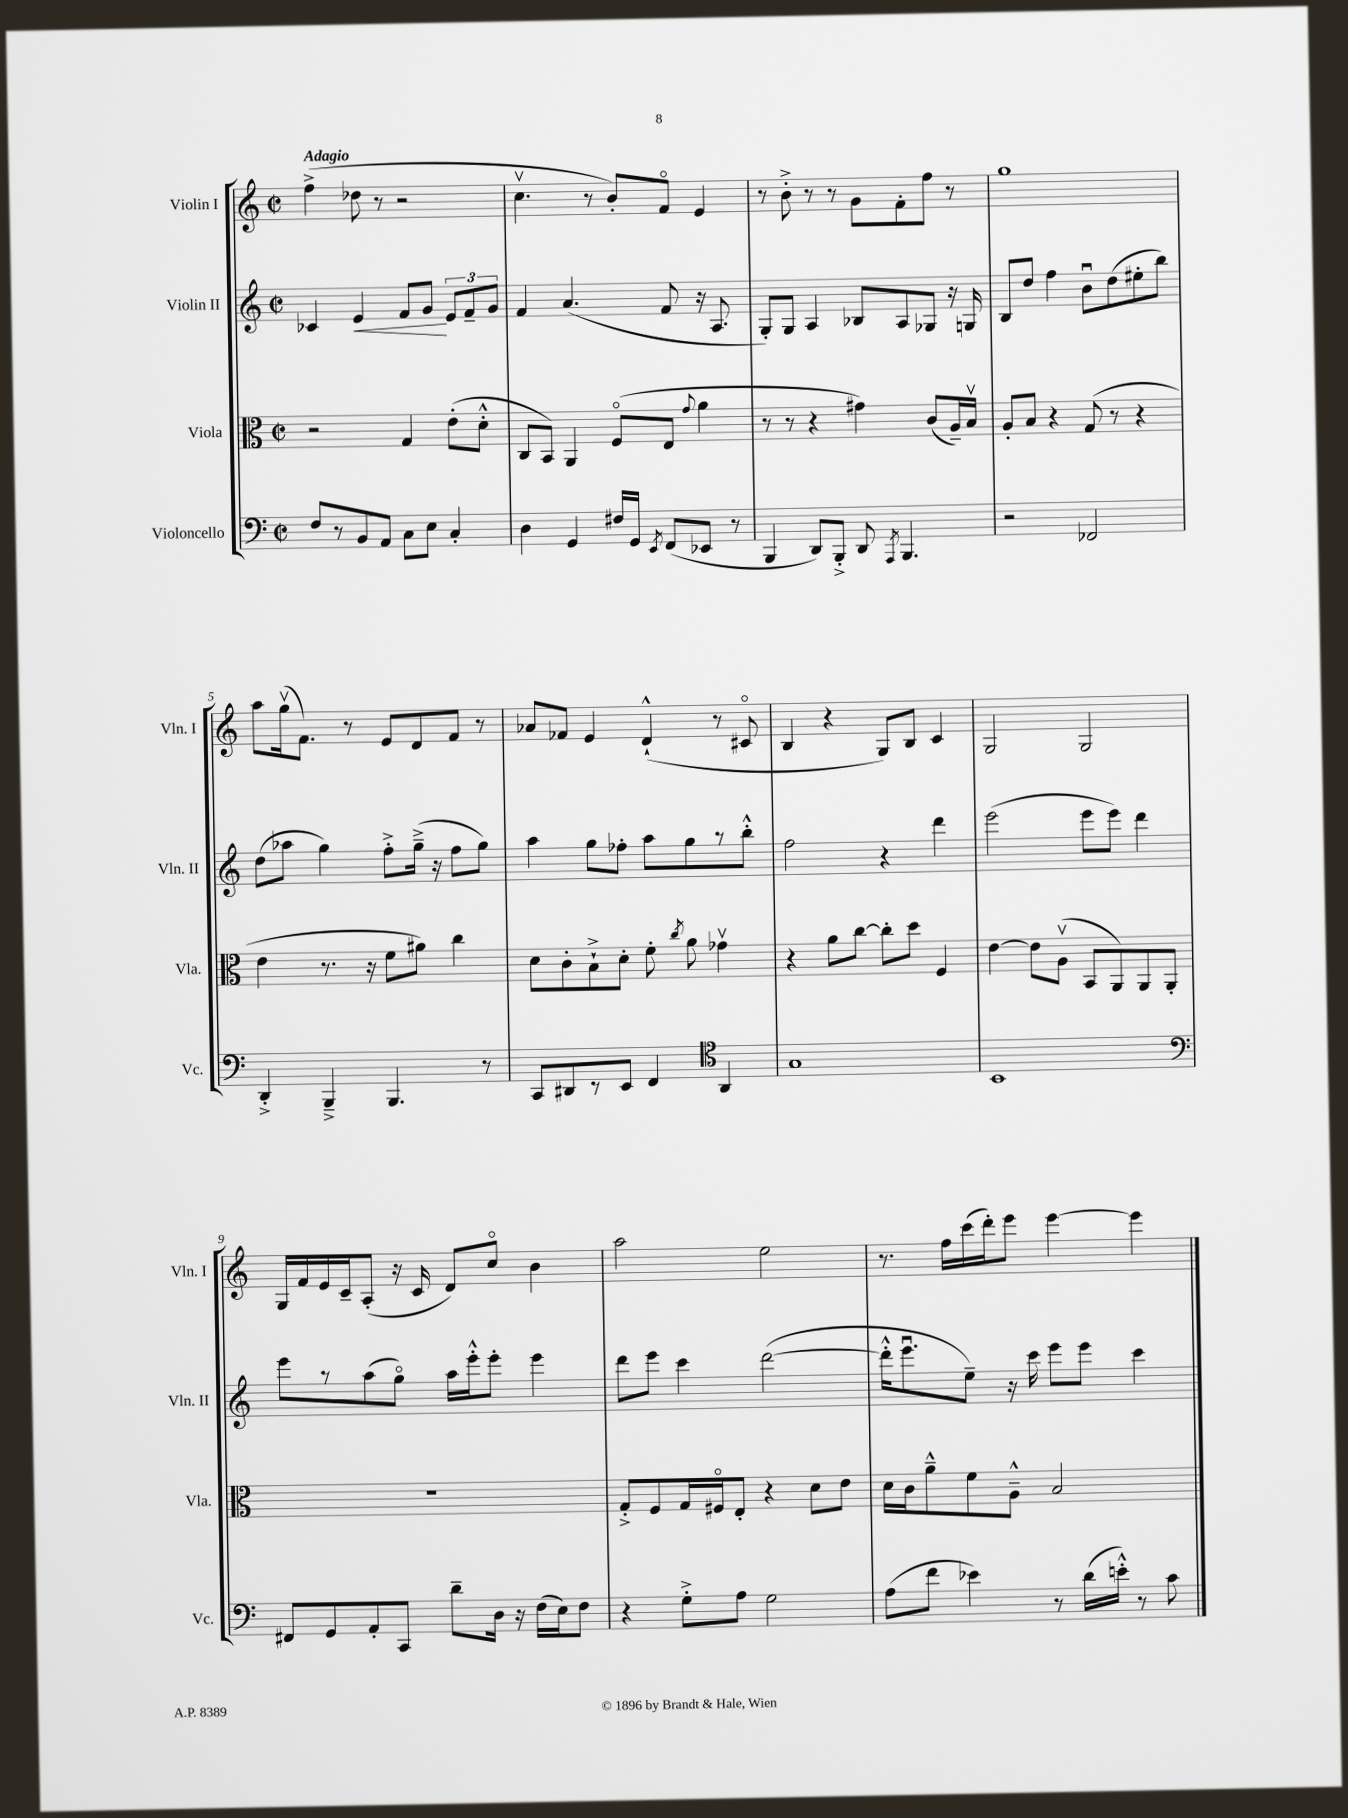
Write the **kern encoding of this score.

**kern	**kern	**kern	**kern
*staff4	*staff3	*staff2	*staff1
*clefF4	*clefC3	*clefG2	*clefG2
*k[]	*k[]	*k[]	*k[]
*M2/2	*M2/2	*M2/2	*M2/2
*met(c|)	*met(c|)	*met(c|)	*met(c|)
8F	2r	4c-	(4ff^
8r	.	.	.
8BB	.	4e	8dd-
8AA	.	.	8r
8C	4G	8f	2r
8E	.	8g	.
4C'	(8e'	12e	.
.	.	12f~	.
.	8d'^^	.	.
.	.	12g	.
=	=	=	=
4D	8C	4f	4.ccv
.	8BB)	.	.
4GG	4AA	(4.a	.
.	.	.	8r
16F#	(8Fo	.	8b')
16GG	.	.	.
8qEE	.	.	.
(8FF	8E	8f	8fo
.	8qqg	.	.
8EE-	4a	16r	4e
.	.	8.A	.
8r	.	.	.
=	=	=	=
4BBB	8r	8G')	8r
.	8r	8G	8b'^
8DD)	4r	4A	8r
8BBB'^	.	.	8r
8DD	4g#)	8B-	8g
8qAAA	.	.	.
4.BBB	.	8A	8f'
.	(8c	8G-	8ff
.	16A~)	16r	8r
.	16Bv	16G	.
=	=	=	=
2r	8A'	8B	1gg
.	8B	8dd	.
.	4r	4ff	.
2FF-	(8G	8bu	.
.	8r	(8dd	.
.	4r	8ee#'	.
.	.	8bb)	.
=	=	=	=
4DD'^	4e	(8dd	8aa
.	.	8aa-	(16ggv
.	.	.	8.f)
4BBB~^	8.r	4gg)	.
.	.	.	8r
.	16r	.	.
4.BBB	8f	8ff'^	8e
.	8a#)	(16gg~^	8d
.	.	16r	.
.	4cc	8ff	8f
8r	.	8gg)	8r
=	=	=	=
8CC	8d	4aa	8a-
8DD#	8c'	.	8f-
8r	8B`^	8gg	4e
8EE	8d'	8ff-'	.
4FF	8f'	8aa	(4d`^^
.	8qcc	.	.
.	8a	8gg	.
*clefC4	*	*	*
4AA	4g-v	8r	8r
.	.	8bb'^^	8c#o
=	=	=	=
1G	4r	2ff	4B
.	8a	.	4r
.	[8cc	.	.
.	8cc']	4r	8G)
.	8dd	.	8B
.	4F	4ddd	4c
=	=	=	=
1BB	[4e	(2eee	2G
.	8e]	.	.
.	(8Av	.	.
.	8BB	8eee	2G
.	8AA)	8eee)	.
.	8AA	4ddd	.
.	8AA'	.	.
=	=	=	=
*clefF4	*	*	*
8FF#	1r	8eee	16G
.	.	.	16f
8GG	.	8r	16e
.	.	.	16c~
8AA'	.	(8aa	(8A'
8CC	.	8ggo)	16r
.	.	.	16c
8d~	.	16aa	8d)
.	.	16eee'^^	.
16D	.	8eee'	8cco
16r	.	.	.
(16F	.	4eee	4b
16E)	.	.	.
8F	.	.	.
=	=	=	=
4r	8G'^	8ddd	2aa
.	8F	8eee	.
8G'^	16G	4ccc	.
.	16F#o	.	.
8A	8E'	.	.
2G	4r	([2ddd	2ee
.	8d	.	.
.	8e	.	.
=	=	=	=
(8A	16d	16ddd'^^]	8.r
.	16c	8.eeeu	.
8f	8a~^^	.	.
.	.	.	16ff
4e-)	8f	8ee~)	(16ccc
.	.	.	16ddd')
.	8A~^^	16r	8eee
.	.	16ccc	.
8r	2B	8eee	[4eee
(16d	.	8eee	.
16e'^^)	.	.	.
8r	.	4ccc	4eee]
8c	.	.	.
==	==	==	==
*-	*-	*-	*-
